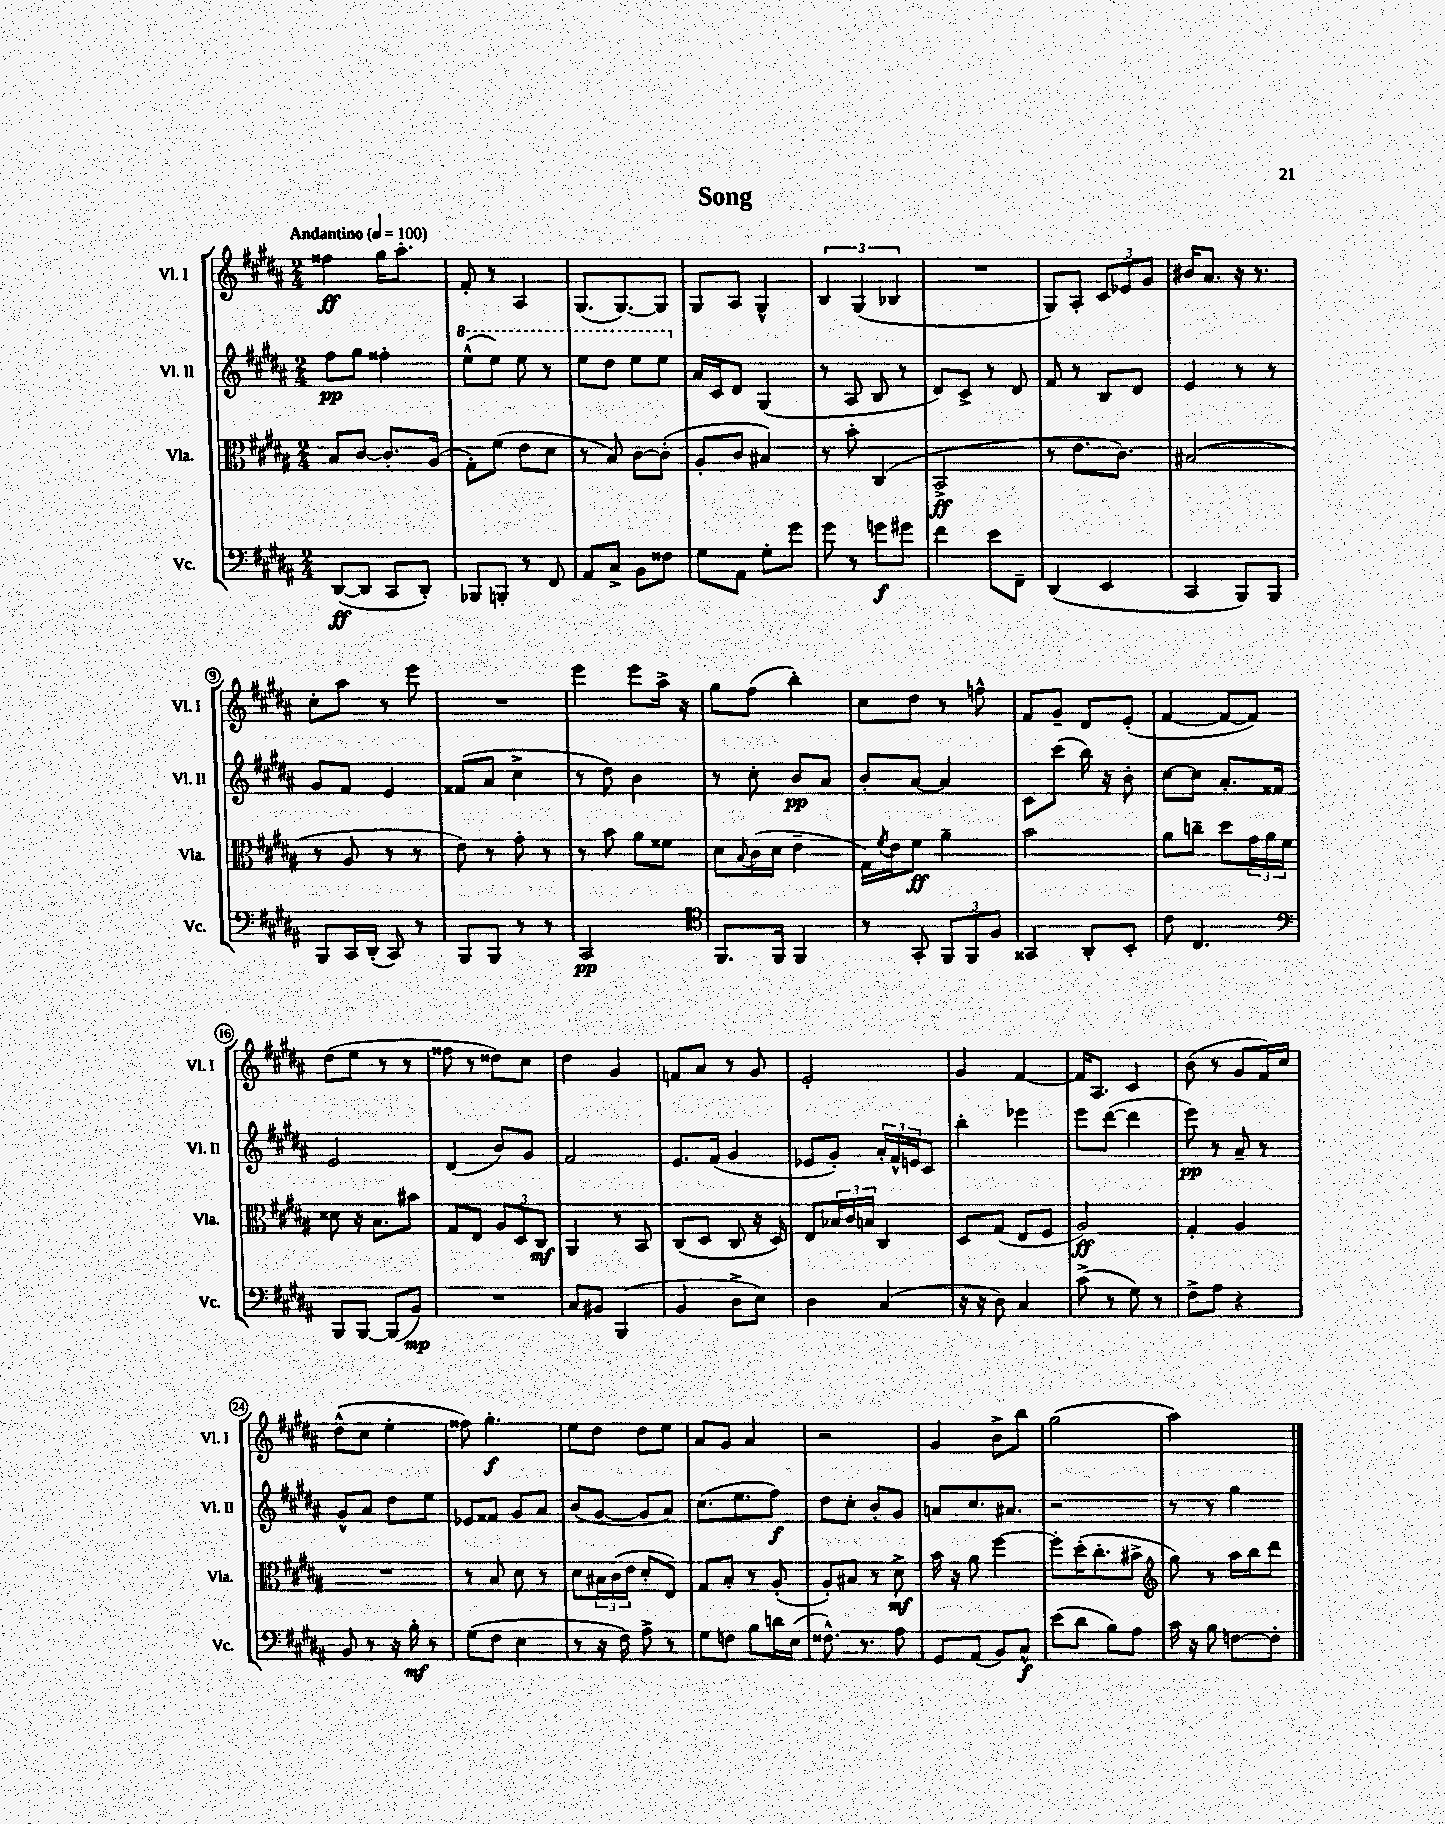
\header { title = "Song" }
<<
\new StaffGroup <<
\new Staff = "s0" \with { instrumentName = "Vl. I" shortInstrumentName = "Vl. I" } {
    \clef treble \key b \major \numericTimeSignature \time 2/4 \tempo "Andantino" 4 = 100
    fisis''4\ff gis''16 ais''8.-. |
    fis'8-. r8 ais4 |
    gis8.( gis8.~) gis8 |
    gis8 ais8 gis4-^ |
    \tuplet 3/2 { b4 gis4( bes4 } |
    R2 |
    gis8) ais8-. \tuplet 3/2 { cis'8 ees'8 gis'8 } |
    bis'16 ais'8. r16 r8. |
    cis''8-. ais''8 r8 e'''8 |
    R2 |
    e'''4 e'''8 ais''16-> r16 |
    gis''8 fis''8( b''4-.) |
    cis''8 dis''8 r8 f''8-^ |
    fis'8 gis'8-- dis'8 e'8-.( |
    fis'4~ fis'8~ fis'8) |
    dis''8( e''8 r8 r8 |
    fisis''8 r8 disis''8) cis''8 |
    dis''4 gis'4 |
    f'8 ais'8 r8 gis'8 |
    e'2-. |
    gis'4 fis'4~ |
    fis'16 ais8. cis'4 |
    b'8( r8 gis'8 fis'16) cis''16 |
    dis''8-^( cis''8 e''4-. |
    fisis''8) gis''4.-.\f |
    e''8 dis''8 dis''8 e''8 |
    ais'8 gis'8 ais'4 |
    r2 |
    gis'4 b'8-> b''8 |
    gis''2( |
    ais''2) \bar "|." |
}
\new Staff = "s1" \with { instrumentName = "Vl. II" shortInstrumentName = "Vl. II" } {
    \clef treble \key b \major \numericTimeSignature \time 2/4
    fis''8\pp gis''8 fisis''4-. |
    \ottava #1 e'''8-^( e'''8) e'''8 r8 |
    e'''8 dis'''8 e'''8 e'''8 \ottava #0 |
    ais'16 cis'16 dis'8 gis4( |
    r8 ais8 b8 r8 |
    dis'8) cis'8-> r8 dis'8 |
    fis'8 r8 b8 dis'8 |
    e'4 r8 r8 |
    gis'8 fis'8 e'4 |
    fisis'8( ais'8 cis''4-> |
    r8 dis''8) b'4 |
    r8 cis''8-. b'8\pp ais'8 |
    b'8-. ais'8~ ais'4 |
    cis'8 cis'''8( b''16) r16 b'8-. |
    cis''8~ cis''8 ais'8.-. fisis'16 |
    e'2 |
    dis'4( b'8) gis'8 |
    fis'2 |
    e'8. fis'16( gis'4 |
    ees'8 gis'8-.) \tuplet 3/2 { ais'16-. fis'16-^ e'16 } cis'8 |
    b''4-. ees'''4 |
    e'''8 dis'''8~( dis'''4 |
    e'''8\pp) r8 ais'8-- r8 |
    gis'8-^ ais'8 dis''8 e''8 |
    ees'8 fisis'8 gis'8 ais'8 |
    b'8( gis'8~ gis'8 ais'8) |
    cis''8.( e''8. fis''8\f) |
    dis''8 cis''8-. b'8-. gis'8 |
    a'8 cis''8. ais'8. |
    r2 |
    r8 r8 gis''4 \bar "|." |
}
\new Staff = "s2" \with { instrumentName = "Vla." shortInstrumentName = "Vla." } {
    \clef alto \key b \major \numericTimeSignature \time 2/4
    b8 cis'8~ cis'8.-. ais16( |
    gis8-.) fis'8( e'8 dis'8 |
    r8 b8) cis'8~ cis'8-.( |
    ais8-. cis'8 bis4) |
    r8 b'8-. cis4( |
    b,2->\ff |
    r8 e'8. cis'8.) |
    bis2( |
    r8 ais8 r8 r8 |
    e'8) r8 gis'8-. r8 |
    r8 b'8 ais'8 fisis'8 |
    dis'8 \appoggiatura { b8 } cis'16( dis'16 e'4-- |
    gis16) \acciaccatura { fis'8 } e'16 fis'8\ff ais'4-- |
    b'2 |
    ais'8 c''8-- dis''8 \tuplet 3/2 { gis'16 ais'16 fis'16 } |
    disis'8 r16 b8. bis'8 |
    gis8 e8 \tuplet 3/2 { ais8 dis8 cis8\mf } |
    ais,4 r8 b,8 |
    cis8( dis8 cis8 r16 dis16) |
    e8 \tuplet 3/2 { bes16 cis'16 b16 } cis4 |
    dis8 gis8( e8 fis8 |
    ais2\ff) |
    gis4-. ais4 |
    R2 |
    r8 b8 dis'8 r8 |
    dis'8 \tuplet 3/2 { bis16 cis'16( e'16 } dis'8-. e8) |
    gis8 b8-. r8 ais8-.( |
    ais8-.) bis8 r8 dis'8->\mf |
    b'16 r16 ais'8 fis''4~ |
    fis''8-. dis''16-.( cis''8.-. bis'8-> |
    \clef treble gis''8) r8 ais''16 b''16 dis'''8 \bar "|." |
}
\new Staff = "s3" \with { instrumentName = "Vc." shortInstrumentName = "Vc." } {
    \clef bass \key b \major \numericTimeSignature \time 2/4
    dis,8~\ff( dis,8 cis,8 dis,8-.) |
    bes,,8 b,,8-. r8 fis,8 |
    ais,8 cis8-> b,8 fisis8 |
    gis8 ais,8 gis8-. gis'8 |
    gis'8 r8 g'8\f gis'8 |
    fis'4 e'8 fis,8-- |
    dis,4( e,4 |
    cis,4 b,,8) b,,8 |
    b,,8 cis,16 dis,16-.( cis,8) r8 |
    b,,8 b,,8 r8 r8 |
    cis,2\pp |
    \clef tenor fis,8. fis,16 fis,4 |
    r8 gis,8-. \tuplet 3/2 { fis,8 fis,8 fis8 } |
    gisis,4 ais,8-. b,8-. |
    cis'8 cis4. |
    \clef bass b,,8 b,,8~ b,,8( b,8\mp) |
    R2 |
    cis8 bis,8 b,,4( |
    b,4 dis8-> e8) |
    dis4 cis4( |
    r16 r16 dis8) cis4 |
    cis'8->( r8 gis8) r8 |
    fis8-> ais8 r4 |
    b,8 r8 r16 b16-.\mf r8 |
    gis8( fis8 e4 |
    r8 r16 fis16) ais8-> r8 |
    gis8 f8 b8 d'16 e16( |
    fisis8.-^) r8. ais8 |
    gis,8 ais,8( b,8) cis8-^\f |
    e'8( dis'8 b8) ais8 |
    cis'16 r16 b8 f8~ f8-. \bar "|." |
}
>>
>>
\layout { \context { \Score \override BarNumber.stencil = #(make-stencil-circler 0.1 0.3 ly:text-interface::print) } }
